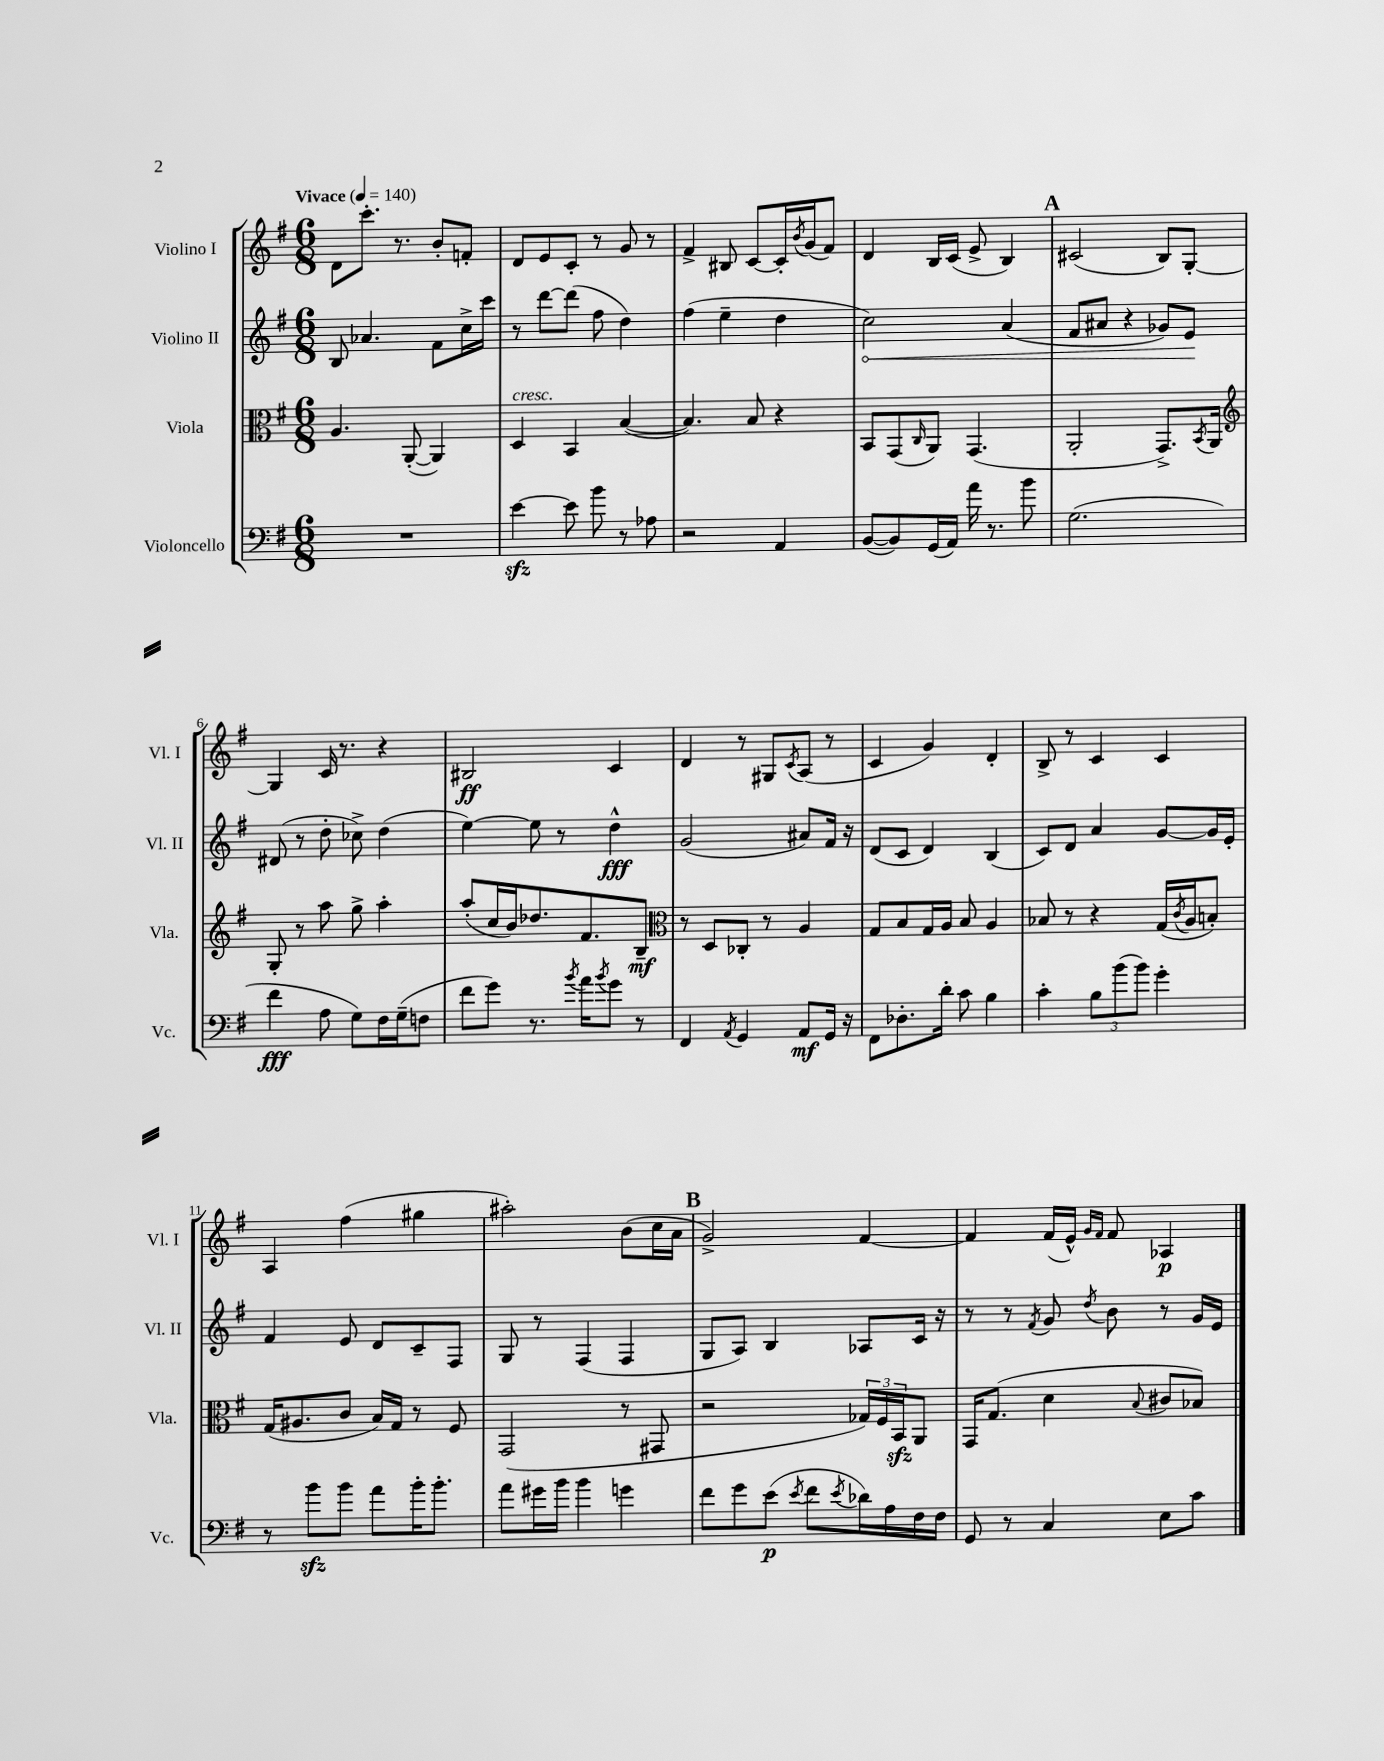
<<
\new StaffGroup <<
\new Staff = "s0" \with { instrumentName = "Violino I" shortInstrumentName = "Vl. I" } {
    \clef treble \key g \major \numericTimeSignature \time 6/8 \tempo "Vivace" 4 = 140
    d'8 c'''8.-. r8. b'8-. f'8-. |
    d'8 e'8 c'8-. r8 g'8 r8 |
    fis'4-> bis8 c'8~ c'16-. \acciaccatura { b'8 } g'16( fis'8) |
    d'4 b16 c'16( e'8-> b4) |
    \mark \markup { \bold "A" } cis'2( b8) g8~-. |
    g4 c'16 r8. r4 |
    bis2\ff c'4 |
    d'4 r8 gis8 \acciaccatura { c'8 } a8( r8 |
    c'4 g'4) d'4-. |
    b8-> r8 c'4 c'4 |
    a4 fis''4( gis''4 |
    ais''2-.) b'8( c''16 a'16 |
    \mark \markup { \bold "B" } g'2->) fis'4~ |
    fis'4 fis'16( e'16-^) \grace { g'16 fis'16 } fis'8 aes4\p \bar "|." |
}
\new Staff = "s1" \with { instrumentName = "Violino II" shortInstrumentName = "Vl. II" } {
    \clef treble \key g \major \numericTimeSignature \time 6/8
    b8 aes'4. fis'8 c''16-> c'''16 |
    r8 d'''8~ d'''8( fis''8 d''4) |
    fis''4( e''4-- d''4 |
    \once \override Hairpin.circled-tip = ##t c''2\<) a'4( |
    \mark \markup { \bold "A" } fis'8 ais'8 r4 ges'8) e'8\! |
    dis'8( r8 d''8-. ces''8->) d''4( |
    e''4~) e''8 r8 d''4-^\fff |
    g'2( ais'8) fis'16 r16 |
    d'8( c'8 d'4) b4( |
    c'8) d'8 a'4 g'8~ g'16 e'16-. |
    fis'4 e'8 d'8 c'8-- fis8 |
    g8 r8 fis4( fis4 |
    \mark \markup { \bold "B" } g8 a8) b4 aes8 c'16 r16 |
    r8 r8 \acciaccatura { fis'8 } g'8 \acciaccatura { d''8 } b'8 r8 g'16 e'16 \bar "|." |
}
\new Staff = "s2" \with { instrumentName = "Viola" shortInstrumentName = "Vla." } {
    \clef alto \key g \major \numericTimeSignature \time 6/8
    a4. a,8~-.( a,4) |
    d4^\markup { \italic "cresc." } b,4 b4~( |
    b4.) b8 r4 |
    b,8 g,8( \grace { c16 } a,8) g,4.( |
    \mark \markup { \bold "A" } a,2-. g,8.->) \acciaccatura { b,8 } a,16 |
    \clef treble g8-. r8 a''8 g''8-> a''4-. |
    a''8-.( c''16 b'16) des''8. fis'8. b8--\mf |
    \clef alto r8 d8 ces8-. r8 a4 |
    g8 b8 g16 a16 b8 a4 |
    bes8 r8 r4 g16( \acciaccatura { c'8 } a16 b8-.) |
    g16( ais8. c'8 b16) g16 r8 fis8 |
    g,2( r8 gis,8 |
    \mark \markup { \bold "B" } r2 \tuplet 3/2 { ges16) fis16 b,16\sfz } a,8 |
    g,16 g8.( d'4 \appoggiatura { b8 } cis'8 bes8) \bar "|." |
}
\new Staff = "s3" \with { instrumentName = "Violoncello" shortInstrumentName = "Vc." } {
    \clef bass \key g \major \numericTimeSignature \time 6/8
    R2. |
    e'4~\sfz e'8 b'8 r8 aes8 |
    r2 a,4 |
    b,8~( b,8) g,16( a,16) a'16 r8. b'8 |
    \mark \markup { \bold "A" } g2.( |
    fis'4\fff a8 g8) fis16 g16--( f8 |
    fis'8 g'8) r8. \acciaccatura { b'8 } a'16 \acciaccatura { b'8 } g'8 r8 |
    fis,4 \acciaccatura { a,8 } g,4 a,8\mf g,16 r16 |
    fis,8 des8.-. d'16-. c'8 b4 |
    c'4-. \tuplet 3/2 { b8 b'8( b'8) } g'4-. |
    r8 b'8\sfz b'8 a'8 b'16-. b'8.-. |
    a'8 gis'16 b'16 b'4 g'4 |
    \mark \markup { \bold "B" } fis'8 g'8 e'8\p( \acciaccatura { e'8 } fis'8 \acciaccatura { e'8 } des'16) a16 fis16 fis16 |
    g,8 r8 c4 e8 c'8 \bar "|." |
}
>>
>>
